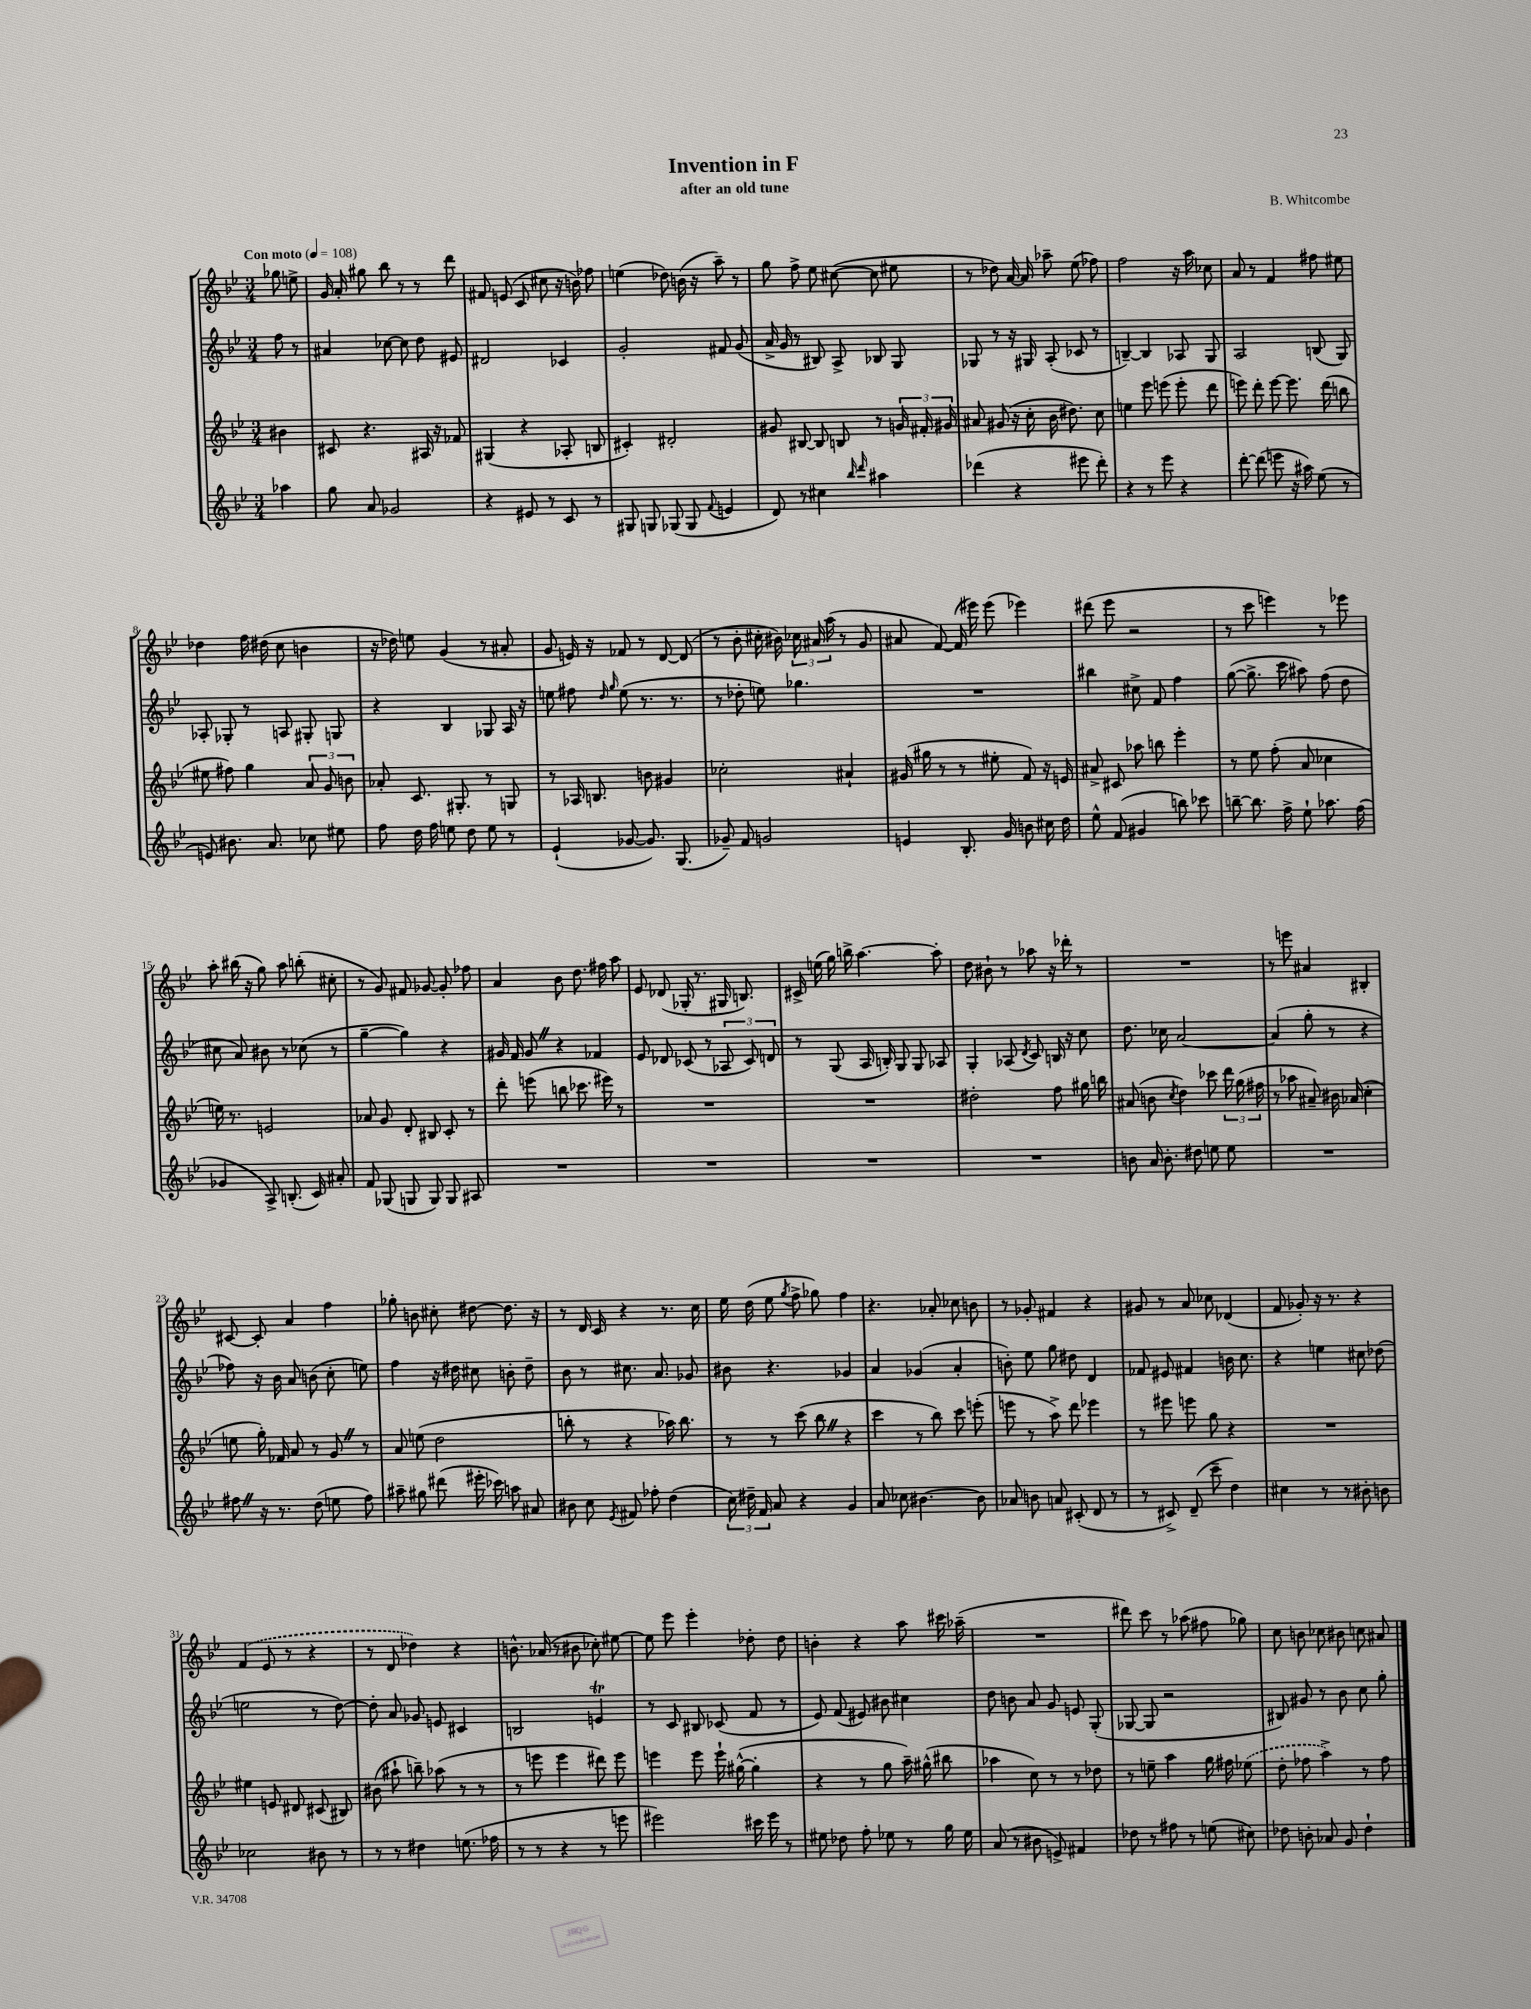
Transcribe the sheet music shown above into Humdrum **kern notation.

**kern	**kern	**kern	**kern
*part4	*part3	*part2	*part1
*staff4	*staff3	*staff2	*staff1
*clefG2	*clefG2	*clefG2	*clefG2
*k[b-e-]	*k[b-e-]	*k[b-e-]	*k[b-e-]
*M3/4	*M3/4	*M3/4	*M3/4
*MM108	*MM108	*MM108	*MM108
=	=	=	=
!	!	!	!LO:TX:a:B:t=Con moto
4aa-X\	4b#X\	8ff\	8gg-X\
.	.	8r	8een^\
=1	=1	=1	=1
8gg\	8c#X/	4a#X/	16g/
.	.	.	16a'/
8a/	4.r	.	8gg#X\
2g-X/	.	[8cc-X\	8bb-\
.	.	8cc-\]	8r
.	16A#X/	8dd\	8r
.	16r	.	.
.	8f-X/	8e#X/	8ddd\
=2	=2	=2	=2
4r	(4G#X/	2d#X/	8f#X/
.	.	.	(8en/
8e#X/	4r	.	8c/
8r	.	.	8cc#X\
8c/	8A-X'/	4c-X/	16r
.	.	.	16bn\)
8r	8Bn/	.	8ff-X\
=3	=3	=3	=3
8G#X/	4c#X'/)	2g'/	(4een\
8Gn/	.	.	.
(8G-X/	2d#X'/	.	8dd-X\)
8G-/	.	.	(16bn\
.	.	.	16r
8qqf/	.	.	.
4en/	.	8f#X/	8aa~\)
.	.	(8g/	8r
=4	=4	=4	=4
8d/)	8g#X/	16a^/	8gg\
.	.	16g/	.
8r	[8B#X/	8r	8ff^\
4cc#X\	8B#/]	8B#X/)	8ee-\
.	8Bn/	8A^/	([8cc#X\
16qqbb-/	.	.	.
16qqddd/	.	.	.
4aa#X\	8r	8B-X/	8cc#\]
.	24gn/	8G/	8ee#X\
.	24f#X'/	.	.
.	24g#X/	.	.
=5	=5	=5	=5
(4ddd-X\	8a#X/	8G-X/	8r
.	(8g#X/	8r	8dd-X\)
4r	16r	16r	[16a/
.	16cc'\	16G#X/	16a/]
.	16b-\	(8A'/	8aa-X~\
.	8.dd#X\)	.	.
8eee#X\	.	8c-X/	(8ee-\
8ddd-'\)	8cc\	8r	8ff-X\)
=6	=6	=6	=6
4r	4een\	[4Bn~/)	2ff\
8r	8eee-\	4B/]	.
8eee-\	(8eeen\	.	.
4r	8eee'\	8A-X/	16r
.	.	.	16aa\
.	8ddd\	8G/	8cc-X\
=7	=7	=7	=7
[8ddd'\	8eeen\)	2A/	8a/
(8ddd\]	8ddd'\	.	8r
8eeen\	[8eee\	.	4f/
16r	8.eee\]	.	.
16aa#X\)	.	.	.
(8ee-\	.	(8Bn/	8ff#X\
.	(16ddd\	.	.
8r	8bbn\	8G/)	8ee#X\
!!LO:LB:g=z
=8	=8	=8	=8
8en/)	8ee#X\	8A-X'/	4dd-X\
8.b#X\	8ff#X\)	8G-X'/	.
.	4gg\	8r	16ff\
8.a/	.	.	(16dd#X\
.	.	8An/	8cc\
8cc-X\	12a/	8G#X'/	4bn\
.	12g/	.	.
8ee#X\	.	8Gn/	.
.	12bn\	.	.
=9	=9	=9	=9
8ff\	8a-X'/	4r	16r
.	.	.	16dd-X\)
16dd\	8.c/	.	8een\
16ff\	.	.	.
8een\	.	4B-/	(4g/
.	8.G#X'/	.	.
8dd\	.	.	.
8ee\	8r	8G-X/	8r
8r	8Gn/	16A/	8a#X'/
.	.	16r	.
=10	=10	=10	=10
(4e-`/	8r	8een\	8g/
.	16A-X/	8ff#X\	16en/)
.	8.Bn/	.	16r
.	.	16qqdd/	.
.	.	16qqgg/	.
[8g-X/	.	(8ee\	8f-X/
8.g-/])	8bn\	8.r	8r
.	4g#X/	.	[8d/
(8.G/	.	8.r	.
.	.	.	(8d/]
=11	=11	=11	=11
8g-X~/)	2cc-X'\	8r	8r
8f/	.	8dd-X'\	8b-'\
2gn/	.	8een\)	16cc#X'\
.	.	.	16b#X\)
.	.	4.gg-X\	24cc-X\
.	.	.	24a#X/
.	.	.	(24aa\
.	4a#X`/	.	8r
.	.	.	8g/
=12	=12	=12	=12
4en/	(16g#X/	2.r	8a#X/
.	16gg#X\	.	.
.	8r	.	[8f/)
8.B-'/	8r	.	(16f/]
.	.	.	16eee#X\)
.	8ee#X'\	.	(8eee#\
16g/	.	.	.
8bn\	8f/)	.	4eee-X\)
16cc#X\	16r	.	.
16dd\	16en/	.	.
=13	=13	=13	=13
8ee-^^\	8a#X^/	4bb#X\	(8ddd#X\
(8f/	8c#X/	.	8eee-\
4g#X/	8aa-X\	8cc#X^\	2r
.	8bbn\	8f/	.
8bbn\)	4eee-'\	4ff\	.
8ccc-X\	.	.	.
=14	=14	=14	=14
[8bbn~\	8r	([8gg\	8r
8.bb\]	8ee-\	8.gg^\]	8ccc\
.	(8ff'\	.	4eeen\)
16ff^\	.	16ccc\	.
8ee-`\	8a/	8aa#X\)	.
8.aa-X\	4cc-X\	(8ff\	8r
.	.	8dd\	8eee-X\
(16ff\	.	.	.
!!LO:LB:g=z
=15	=15	=15	=15
4g-X/	16een\)	8cc#X\	8aa'\
.	8.r	.	.
.	.	8a/)	(16bb#X\
.	.	.	16r
8A^/)	2en/	8b#X\	8gg\)
(8.Bn'/	.	8r	8aa\
.	.	(8cc-X\	(8bbn'\
16c/)	.	.	.
8a#X'/	.	8r	8cc#X'\
=16	=16	=16	=16
8f/	8a-X/	[4gg~\	8r
(8G-X/	8g/	.	8g/)
8Gn/	8d'/	4gg\])	8f#X/
8G/)	8B#X/	.	[8g-X/
8G/	8c'/	4r	8g-'/]
8A#X/	8r	.	8ff-X\
=17	=17	=17	=17
2.r	8ddd'\	16g#X/	4a/
.	.	16f/	.
.	(8eeen\	8g#Z/	.
.	8bbn\	4r	8b-\
.	8.ccc-X\	.	8.dd\
.	.	4f-X/	.
.	16eee#X\)	.	16ff#X\
.	8r	.	8aa\
=18	=18	=18	=18
2.r	2.r	8e-/	8e-/
.	.	8d-X/	(8d-X/
.	.	(8c-X/	16G-X'/
.	.	.	8.r
.	.	8r	.
.	.	12A-X/	16G#X/
.	.	.	8.Bn/)
.	.	12c-/)	.
.	.	12dn/	.
=19	=19	=19	=19
2.r	2.r	8r	16c#X^/
.	.	.	(16een\
.	.	(8G/	16gg\)
.	.	.	16bbn^\
.	.	16A/	[4.aa\
.	.	16Bn'/)	.
.	.	8G/	.
.	.	8G/	.
.	.	8A-X/	8aa'\]
=20	=20	=20	=20
2.r	2dd#X'\	4G'/	8dd\
.	.	.	8b#X`\
.	.	(8A-X/	8r
.	.	8qd/	.
.	.	8c/)	8aa-X\
.	8ff\	16Bn/	16r
.	.	16r	16ddd-X'\
.	16gg#X\	8cc\	8r
.	16bbn\	.	.
=21	=21	=21	=21
8bn\	(8a#X/	8.dd\	2.r
16a/	8bn\	.	.
8.b'\	.	16cc-X\	.
.	8qcc/	.	.
.	4dd\)	[2a/	.
8dd#X\	.	.	.
8een\	8ccc-X\	.	.
8ee\	24ddd\	.	.
.	(24gg\	.	.
.	24ff#X\	.	.
=22	=22	=22	=22
2.r	8r	(4a/]	8r
.	8aa-X\	.	8eeen\
.	8a#X~/)	8gg'\	4a#X/
.	16b#X\	8r	.
.	(16a-X/	.	.
.	4cc'\	4r	4B#X'/
!!LO:LB:g=z
=23	=23	=23	=23
8ff#XZ\	8een\	8ff-X\)	[8c#X/
16r	16gg'\)	16r	8c#'/]
8.r	16f-X/	16b-\	.
.	8a/	8a/	4a/
(8dd\	8r	(8bn\	.
8een\	8gZ/	8cc'\	4ff\
8ff#\)	8r	8een\)	.
=24	=24	=24	=24
8aa#X~\	8a/	4ff\	8gg-X'\
8gg#X\	(8een\	.	8bn\
(8ddd#X\	2dd\	16r	8cc#X'\
.	.	16dd#X\	.
16eee#X'\	.	8cc#X\	[8dd#X\
16ccc-X\)	.	.	.
8aan\	.	8bn'\	8.dd#\]
8a#X/	.	8dd#~\	.
.	.	.	16r
=25	=25	=25	=25
8b#X\	8bbn'\	8b-\	8r
8cc\	8r	8r	16d/
.	.	.	16c/
8qe-/	.	.	.
8f#X/	4r	8.cc#X\	4r
8ff-X'\	.	.	.
.	.	8.a/	.
(4dd\	16aa-X\)	.	8.r
.	8.bb\	.	.
.	.	8g-X/	.
.	.	.	16cc\
=26	=26	=26	=26
24cc\)	8r	8b#X\	16ee-\
24dd#X~\	.	.	.
.	.	.	(16dd\
24f/	.	.	.
8a/	8r	4.r	8ee-\
.	.	.	8qgg/
4r	(8ccc\	.	8ff^\
.	8bb-Z\	.	8gg-X\)
4g/	4r	4g-X/	4ff\
=27	=27	=27	=27
8a/	4ccc\	4a/	4.r
8cc-X\	.	.	.
[4.b#X\	8r	(4g-X/	.
.	8bb-\)	.	8a-X'/
.	8ccc\	4a'/	8cc-X\
8b#\]	(8eeen'\	.	8bn\
=28	=28	=28	=28
8a-X/	8eeen\	8bn'\)	8r
8bn\	8r	8ee-\	8g-X'/
8an/	8aa^\)	8gg\	4f#X/
(8c#X'/	8ddd\	8dd#X\	.
8d/	4eee-X\	4d/	4r
8r	.	.	.
=29	=29	=29	=29
8r	8r	8f-X/	8g#X/
8c#X^/)	8eee#X\	8e#X/	8r
(8d~/	8eeen\	4f#X/	8a/
8ccc~\	8gg\	.	8cc-X\
4dd\)	4r	16bn\	(4d-X/
.	.	8.cc\	.
=30	=30	=30	=30
4cc#X\	2.r	4r	8f/
.	.	.	8g-X'/)
8r	.	4een\	16r
.	.	.	8.r
8r	.	.	.
8b#X'\	.	8cc#X\	4r
8bn\	.	(8dd-X\	.
!!LO:LB:g=z
=31	=31	=31	=31
2cc-X\	4ee#X\	2een\	(4f/
.	8en/	.	8e-/
.	8d#X/	.	8r
8b#X\	(8c#X/	8r	4r
8r	8B#X/)	[8dd\)	.
=32	=32	=32	=32
8r	(8b#X\	8dd'\]	8r
8r	8aa#X`\	8a/	8d/
4dd#X\	8bbn~\)	8g-X/	4dd-X\)
.	(8aa-X\	8en/	.
(8.een\	8r	4c#X/	4r
.	8r	.	.
16ff-X\	.	.	.
=33	=33	=33	=33
8r	8r	2Bn/	8.bn^^\
8r	8eeen\	.	.
.	.	.	(16a-X/
4r	4eee\	.	8r
.	.	.	8b#X\
8r	8ddd#X\)	4ent/	8cc-X'\)
8eeen\	8eee\	.	[8ee#X\
=34	=34	=34	=34
2eee#X\)	4eeen\	8r	8ee#\]
.	.	8c/	8eee-\
.	8eee\	8B#X/	4eee-'\
.	16eee`\	(8c-X/	.
.	([16gg#X^^\	.	.
16ccc#X\	4gg#'\]	8f/	8dd-X'\
16eee#\	.	.	.
8r	.	8r	8dd-\
=35	=35	=35	=35
8ee#X\	4r	8e-/)	4bn'\
8dd-X\	.	(8f/	.
8ff'\	8r	8e#X/)	4r
8ee-X\	8gg\	8b#X\	.
8r	16aa~\)	4cc#X\	8aa\
.	(16gg#X^^\	.	.
16gg\	8bb#X\	.	16ccc#X\
16ee-\	.	.	(16aa-X~\
=36	=36	=36	=36
(8a/	4aa-X\	8dd\	2.r
8r	.	8bn\	.
8b#X\	8cc\)	8a/	.
8en^/)	8r	8g/	.
4f#X/	8r	8en/	.
.	8dd-X\	(8G'/	.
=37	=37	=37	=37
8dd-X\	8r	[8G-X/	8ddd#X\)
8r	8een~\	8G-/]	8ccc\
8ff#X\	4aa\	2r	8r
8r	.	.	(8aa-X\
(8een\	16gg\	.	8ff#X\
.	16ff#X\	.	.
8cc#X\)	(8ee-X\	.	8gg-X\)
=38	=38	=38	=38
8dd-X\	8dd'\	8B#X/)	8cc\
8bn'\	8ff-X\	8g#X/	8bn\
8a-X/	4aa^\)	8r	8cc-X\
8g/	.	8b-\	8b#X\
4dd-`\	8r	8cc\	8ccn\
.	8ff-\	8gg'\	8a#X/
==	==	==	==
*-	*-	*-	*-
